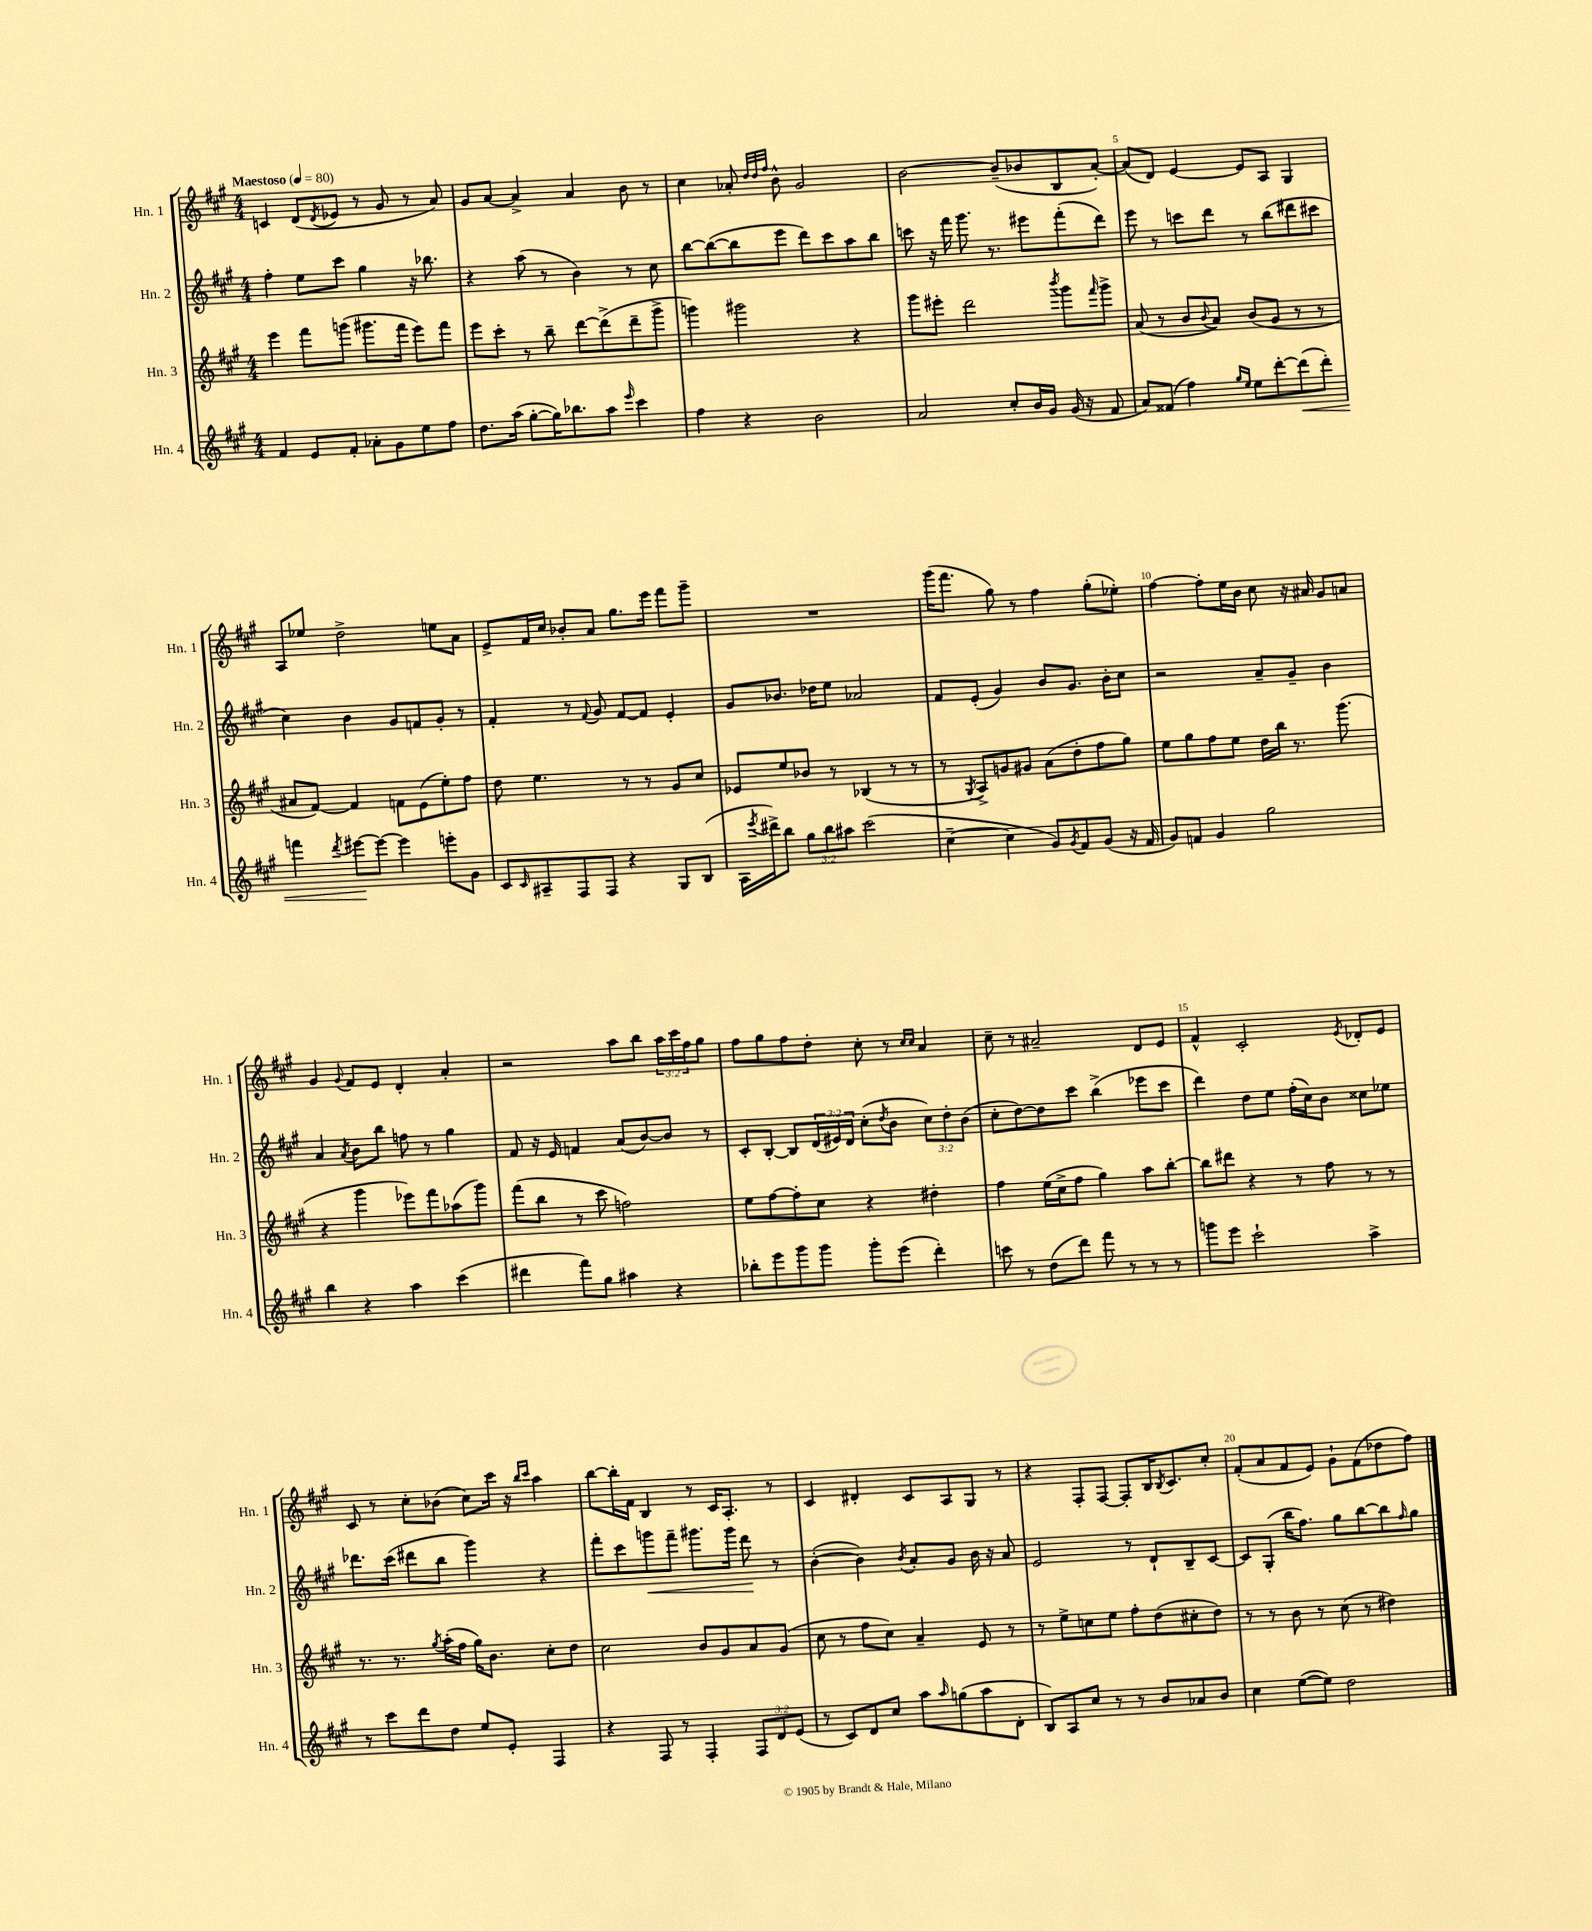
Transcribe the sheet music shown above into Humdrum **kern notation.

**kern	**dynam	**kern	**kern	**dynam	**kern
*part4	*part4	*part3	*part2	*part2	*part1
*staff4	*staff4	*staff3	*staff2	*staff2	*staff1
*I"Hn. 4	*	*I"Hn. 3	*I"Hn. 2	*	*I"Hn. 1
*I'Hn. 4	*	*I'Hn. 3	*I'Hn. 2	*	*I'Hn. 1
*clefG2	*	*clefG2	*clefG2	*	*clefG2
*k[f#c#g#]	*	*k[f#c#g#]	*k[f#c#g#]	*	*k[f#c#g#]
*M4/4	*	*M4/4	*M4/4	*	*M4/4
*MM80	*	*MM80	*MM80	*	*MM80
=1	=1	=1	=1	=1	=1
!	!	!	!	!	!LO:TX:a:B:t=Maestoso
4f#/	.	4eee\	4ff#'\	.	4cn/
8e/L	.	8fff#\L	8ee\L	.	(8d/L
.	.	.	.	.	8qd/
8f#'/J	.	(8gggn\J	8ccc#\J	.	8e-X/J
8a-X'\L	.	8.ggg#X\L	4gg#\	.	8r
8g#\	.	.	.	.	8g#/
.	.	16fff#\Jk	.	.	.
8ee\	.	8eee\L)	16r	.	8r
.	.	.	8.bb-X\	.	.
8ff#\J	.	8fff#\J	.	.	8a/)
=2	=2	=2	=2	=2	=2
8.dd\L	.	8eee\L	4r	.	8g#/L
.	.	8ccc#'\J	.	.	[8a/J
(16aa\Jk	.	.	.	.	.
[8gg#'\L	.	8r	(8aa\	.	4a^/]
16gg#\K])	.	8bb~\	8r	.	.
8.bb-X\	.	.	.	.	.
.	.	[8ddd\L	4b\)	.	4a/
8aa\J	.	(8ddd^\]	.	.	.
16qqeee/	.	.	.	.	.
4ccc#\	.	8ddd~\	8r	.	8b\
.	.	8ggg#^\J	8cc#\	.	8r
=3	=3	=3	=3	=3	=3
4ff#\	.	4gggn\)	[8bb\L	.	4cc#\
.	.	.	(8bb\_	.	.
4r	.	2ggg#X\	8bb\]	.	8a-X'/
.	.	.	.	.	32qqdd/LLL
.	.	.	.	.	32qqdd/
.	.	.	.	.	32qqff#/JJJ
.	.	.	8eee\J	.	8b^^\
2b\	.	.	8ddd\L)	.	2g#/
.	.	.	8ccc#\	.	.
.	.	4r	8aa\	.	.
.	.	.	8bb\J	.	.
=4	=4	=4	=4	=4	=4
2a/	.	8ggg#\L	8cccn\	.	[2b\
.	.	8eee#X'\J	16r	.	.
.	.	.	16fff#\	.	.
.	.	2ddd\	8.ggg#\	.	.
.	.	.	8.r	.	.
8cc#'/L	.	.	.	.	(8b~/L]
16b/L	.	.	8eee#X\L	.	8b-X/
16g#/JJ	.	.	.	.	.
.	.	8qbbb/	.	.	.
(16g#/	.	8ggg#\L	(8fff#'\	.	8B/
16r	.	.	.	.	.
.	.	16qqfff#/	.	.	.
8f#/	.	8ggg#^\J	8ddd\J)	.	[8a'/J)
=5	=5	=5	=5	=5	=5
8a/L)	.	(8a/	8eee\	.	(8a/L]
(8f##X/J	.	8r	8r	.	8d/J)
4ff#\)	.	8b/L	8cccn\L	.	[4e/
.	.	8qqb/	.	.	.
.	.	8a/J)	8ddd\J	.	.
16qqgg#/LL	.	.	.	.	.
16qqee/JJ	.	.	.	.	.
8ee\L	.	(8b/L	8r	.	8e/L]
[8ddd'\	.	8g#/J	(8bb\L	.	8A/J
!	!LO:HP:b	!	!	!	!
(8ddd\]	<	8r	8ddd#X\	.	4G#/
8ddd'\J)	.	8r	8ccc#X\J	.	.
!!LO:LB:g=z
=6	=6	=6	=6	=6	=6
4fffn\	.	8a#X/L	4cc#\)	.	8A/L
.	.	[8f#/J)	.	.	8ee-X/J
8qddd/	.	.	.	.	.
[8eee#X\L	.	4f#/]	4b\	.	2dd^\
8eee#\J_	[	.	.	.	.
4eee#\]	.	8fn\L	8g#/L	.	.
.	.	(8e\	8fn/	.	.
8eeen'\L	.	8ee'\)	8g#'/J	.	8een\L
8g#\J	.	8ff#\J	8r	.	8a\J
=7	=7	=7	=7	=7	=7
8c#/L	.	8dd\	4f#'/	.	8e^/L
16qqc#/	.	.	.	.	.
8A#X~/	.	4.ee\	.	.	16f#/L
.	.	.	.	.	16cc#/JJ
8F#/	.	.	8r	.	8b-X'/L
.	.	.	8qqf#/	.	.
8F#/J	.	.	8g#/	.	8a/J
4r	.	8r	[8f#/L	.	8.gg#\L
.	.	8r	8f#/J]	.	.
.	.	.	.	.	16eee\Jk
8G#/L	.	8g#/L	4e'/	.	8fff#\L
(8B/J	.	8cc#/J	.	.	8ggg#~\J
=8	=8	=8	=8	=8	=8
16A\LL	.	8e-X/L	8g#/L	.	1r
8qeee/	.	.	.	.	.
16ddd#X^\J)	.	.	.	.	.
8bb\J	.	8ee/	8.b-X/J	.	.
12gg#\L	.	8b-X/J	.	.	.
.	.	.	16dd-X\KL	.	.
12bb\	.	.	.	.	.
.	.	8r	8ee\J	.	.
12aa#X\J	.	.	.	.	.
(2ccc#\	.	(4B-X/	2a-X/	.	.
.	.	8r	.	.	.
.	.	8r	.	.	.
=9	=9	=9	=9	=9	=9
[4cc#~\	.	8r	8f#/L	.	(16ggg#\KL
.	.	.	.	.	8.fff#\J
.	.	8qG#/	.	.	.
.	.	8A^/L)	(8e'/J	.	.
4cc#\]	.	8gn/	4g#/)	.	8gg#\)
.	.	8g#X/J	.	.	8r
8g#/L)	.	(8a\L	8b/L	.	4ff#\
8qg#/	.	.	.	.	.
8f#/	.	8dd'\	8.g#/J	.	.
(8g#/J	.	8ff#\	.	.	(8gg#'\L
.	.	.	16b'\KL	.	.
16r	.	8gg#\J)	8cc#\J	.	8ee-X'\J)
16f#/	.	.	.	.	.
=10	=10	=10	=10	=10	=10
8g#/L)	.	8ee\L	2r	.	[4ff#\
8fn/J	.	8gg#\	.	.	.
4g#/	.	8ff#\	.	.	8ff#'\L]
.	.	8ee\J	.	.	16ee\L
.	.	.	.	.	16b\JJ
2gg#\	.	16dd\LL	8a~/L	.	8cc#\
.	.	16bb\JJ	.	.	.
.	.	8.r	8g#~/J	.	16r
.	.	.	.	.	16a#X/
.	.	.	4b\	.	8g#/L
.	.	(8.ggg#\	.	.	.
.	.	.	.	.	8an/J
!!LO:LB:g=z
=11	=11	=11	=11	=11	=11
4bb\	.	4r	4a/	.	4g#/
.	.	.	8qa/	.	8qqg#/
4r	.	4ggg#\	8b\L	.	8f#/L
.	.	.	8bb\J	.	8e/J
4aa\	.	8eee-X\L)	8ffn\	.	4d'/
.	.	8fff#\	8r	.	.
(4ccc#\	.	(8aa-X\	4gg#\	.	4a'/
.	.	8ggg#\J)	.	.	.
=12	=12	=12	=12	=12	=12
4ddd#X\	.	(8fff#\L	8f#/	.	2r
.	.	8bb\J	16r	.	.
.	.	.	16e/	.	.
8fff#\L)	.	8r	4fn/	.	.
8gg#\J	.	8ccc#\	.	.	.
4aa#X\	.	2ffn\)	(8a/L	.	8aa\L
.	.	.	[8b/)	.	8bb\J
4r	.	.	8b/J]	.	24aa\LL
.	.	.	.	.	24ccc#\
.	.	.	.	.	24ff#\J
.	.	.	8r	.	8gg#\J
=13	=13	=13	=13	=13	=13
8bb-X'\L	.	8ee\L	8c#'/L	.	8ff#\L
8eee\	.	[8ff#\	[8B'/J	.	8gg#\
8ggg#\	.	8ff#'\]	8B/L]	.	8ff#\
8ggg#\J	.	8cc#\J	(24d/L	.	8dd'\J
.	.	.	24e#X/)	.	.
.	.	.	24d/JJ	.	.
8ggg#'\L	.	4r	(8cc#'\L	.	8cc#'\
.	.	.	8qdd/	.	.
(8eee\J	.	.	8b\J	.	8r
.	.	.	.	.	16qqcc#/LL
.	.	.	.	.	16qqcc#/JJ
4ddd'\)	.	4dd#X'\	12cc#\L)	.	4a/
.	.	.	12dd'\	.	.
.	.	.	(12b\J	.	.
=14	=14	=14	=14	=14	=14
8cccn\	.	4ff#\	8cc#'\L	.	8cc#~\
8r	.	.	[8dd\)	.	8r
(8dd\L	.	(16ee\LL	8dd\]	.	2a#X~/
.	.	16cc#^\J	.	.	.
8ddd\J)	.	8ff#\J	8ccc#\J	.	.
8fff#\	.	4gg#\)	(4bb^\	.	.
8r	.	.	.	.	.
8r	.	8aa\L	8eee-X\L	.	8d/L
8r	.	[8bb'\J	8ccc#\J	.	8e/J
=15	=15	=15	=15	=15	=15
8gggn\L	.	8bb\L]	4ddd\)	.	4f#^^/
8eee\J	.	8ddd#X\J	.	.	.
2ccc#`\	.	4r	8dd\L	.	2c#'/
.	.	.	8ee\J	.	.
.	.	8r	(16ff#'\LL	.	.
.	.	.	16cc#\J)	.	.
.	.	8ff#\	8b\J	.	.
.	.	.	.	.	8qe/
4aa^\	.	8r	8cc##X\L	.	8d-X'/L
.	.	8r	8ee-X\J	.	8e/J
!!LO:LB:g=z
=16	=16	=16	=16	=16	=16
8r	.	8.r	8.ddd-X\L	.	8c#/
8ccc#\L	.	.	.	.	8r
.	.	8.r	(16ccc#\Jk	.	.
8ddd\	.	.	8ddd#X\L	.	8cc#'\L
.	.	8qgg#/	.	.	.
8dd\J	.	(16aa'\LL	8bb\J	.	(8b-X\J
.	.	16ff#\JJ	.	.	.
8ee/L	.	16gg#\KL)	4ggg#\)	.	8cc#\L)
.	.	8.b\J	.	.	.
8e'/J	.	.	.	.	16ccc#\Jk
.	.	.	.	.	16r
.	.	.	.	.	16qqbb/LL
.	.	.	.	.	16qqccc#/JJ
4F#/	.	8cc#'\L	4r	.	4aa\
.	.	8dd\J	.	.	.
=17	=17	=17	=17	=17	=17
4r	.	2cc#\	8fff#'\L	.	[8bb\L
.	.	.	8ccc#\	.	16bb'\L]
.	.	.	.	.	16f#\JJ
!	!	!	!	!LO:HP:b	!
8F#/	.	.	8gggn\	<	4B/
8r	.	.	8fff#~\J	.	.
4F#'/	.	8b/L	8.ggg#X\L	.	8r
.	.	8g#/	.	.	16c#/KL
.	.	.	16ggg#\Jk	.	8.A'/J
12F#/L	.	8a/	8ddd\	.	.
12d/	.	.	.	.	.
.	.	(8g#/J	8r	[	8r
(12e/J	.	.	.	.	.
=18	=18	=18	=18	=18	=18
8r	.	8cc#\	([4b'\	.	4c#/
8c#/L)	.	8r	.	.	.
8d/	.	8ff#\L	4b\])	.	4d#X'/
8cc#/J	.	8cc#\J)	.	.	.
.	.	.	8qb/	.	.
8aa\L	.	4a~/	8a'/L	.	8c#/L
16qqaa/	.	.	.	.	.
(8ggn\	.	.	8g#/J	.	8A/
8aa\	.	8e/	16b\	.	8G#/J
.	.	.	16r	.	.
8d'\J	.	8r	8a/	.	8r
=19	=19	=19	=19	=19	=19
8B/L)	.	8r	2e/	.	4r
8A/	.	8ee^\L	.	.	.
8cc#/J	.	8ccn\	.	.	8F#'/L
8r	.	8ee\J	.	.	[8F#/J
8r	.	8ff#'\L	8r	.	8F#'/L]
8b/L	.	(8dd\	8d`/L	.	16B/K
.	.	.	.	.	8qB/
.	.	.	.	.	8.c#/
8a-X/	.	8cc#X'\	8B~/	.	.
8b/J	.	8dd\J)	[8c#/J	.	8cc#'/J
=20	=20	=20	=20	=20	=20
4cc#\	.	8r	8c#/L]	.	(8f#'/L
.	.	8r	(8G#'/J	.	8a/
([8ee\L	.	8b\	16bb\KL	.	8f#/
.	.	.	8.ff#\J)	.	.
8ee\J])	.	8r	.	.	8e/J)
2dd\	.	(8cc#\	8gg#\L	.	8g#`\L
.	.	8r	[8bb\	.	(8f#\
.	.	4dd#X\)	8bb\]	.	8dd-X\
.	.	.	16qqff#/	.	.
.	.	.	8gg#\J	.	8ff#\J)
==	==	==	==	==	==
*-	*-	*-	*-	*-	*-
